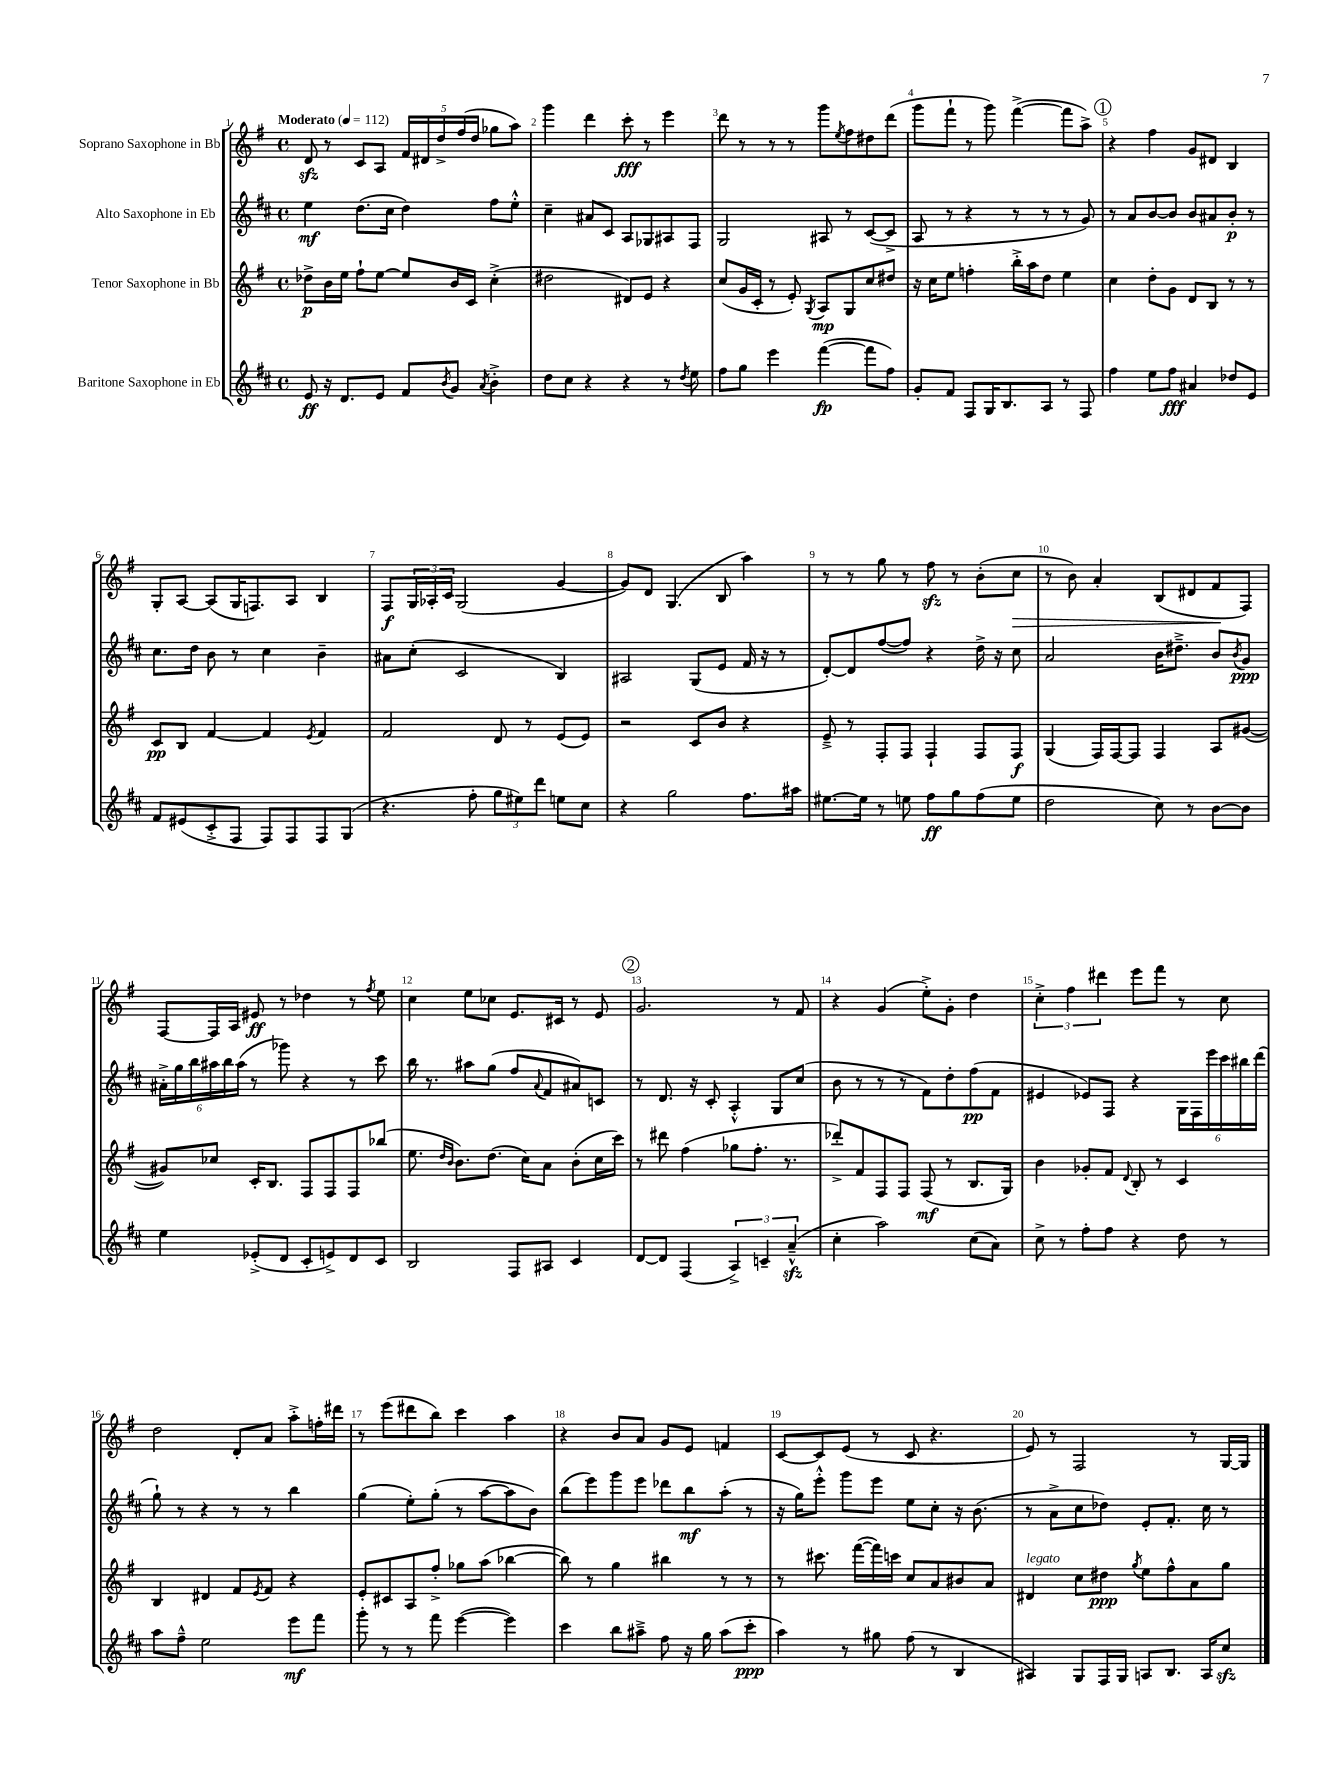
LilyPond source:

<<
\new StaffGroup <<
\new Staff = "s0" \with { instrumentName = "Soprano Saxophone in Bb" } {
    \clef treble \key g \major \defaultTimeSignature \time 4/4 \tempo "Moderato" 4 = 112
    d'8\sfz r8 c'8 a8 \tuplet 5/4 { fis'16 dis'16 d''16-> fis''16( d''16 } ges''8 a''8) |
    g'''4 d'''4 c'''8-.\fff r8 e'''4 |
    d'''8 r8 r8 r8 g'''8 \acciaccatura { e''8 } fis''8 dis''8 d'''8( |
    g'''8 fis'''8-! r8 g'''8) fis'''4~->( fis'''8 a''8->) |
    \mark \markup { \circle "1" } r4 fis''4 g'8 dis'8 b4 |
    g8-. a8~ a8( g16 f8.) a8 b4 |
    fis8\f \tuplet 3/2 { g16 aes16-. c'16 } g2( g'4~ |
    g'8) d'8 g4.( b8 a''4) |
    r8 r8 g''8 r8 fis''8\sfz r8 b'8-.( c''8\> |
    r8 b'8) a'4-. b8( dis'8 fis'8\! fis8) |
    fis8~ fis16 a16 eis'8\ff r8 des''4 r8 \acciaccatura { fis''8 } e''8 |
    c''4 e''8 ces''8 e'8. cis'16 r8 e'8 |
    \mark \markup { \circle "2" } g'2. r8 fis'8 |
    r4 g'4( e''8-.->) g'8-. d''4 |
    \tuplet 3/2 { c''4-.-> fis''4 dis'''4 } e'''8 fis'''8 r8 c''8 |
    d''2 d'8-. a'8 a''8-.-> f''16-. dis'''16 |
    r8 e'''8( dis'''8 b''8) c'''4 a''4 |
    r4 b'8 a'8 g'8 e'8 f'4 |
    c'8~ c'8 e'8( r8 c'8 r4. |
    e'8) r8 fis2 r8 g16~ g16 \bar "|." |
}
\new Staff = "s1" \with { instrumentName = "Alto Saxophone in Eb" } {
    \clef treble \key d \major \defaultTimeSignature \time 4/4
    e''4\mf d''8.( cis''16 d''4) fis''8 e''8-.-^ |
    cis''4-- ais'8 cis'8 a8 ges8 ais8 fis8 |
    g2 ais8 r8 cis'8~( cis'8-> |
    a8 r8 r4 r8 r8 r8 g'8) |
    \mark \markup { \circle "1" } r8 a'8 b'8~ b'8 b'8 ais'8 b'8-.\p r8 |
    cis''8. d''16 b'8 r8 cis''4 b'4-- |
    ais'8 cis''8-.( cis'2 b4) |
    ais2 g8( e'8 fis'16 r16 r8 |
    d'8~-.) d'8 fis''8~( fis''8) r4 d''16-> r16 cis''8 |
    a'2 b'16 dis''8.---> b'8 \acciaccatura { b'8 } g'8\ppp |
    \tuplet 6/4 { ais'16-.-> g''16 b''16 ais''16 b''16 ais''16( } r8 ges'''8) r4 r8 cis'''8 |
    b''16 r8. ais''8 g''8( fis''8 \appoggiatura { a'8 } fis'8 ais'8) c'8 |
    \mark \markup { \circle "2" } r8 d'8. r16 cis'8-. a4-.-^ g8 cis''8( |
    b'8 r8 r8 r8 fis'8) d''8-. fis''8\pp( fis'8 |
    eis'4 ees'8) fis8 r4 \tuplet 6/4 { g16 fis16 e'''16 cis'''16 bis''16 d'''16( } |
    g''8-!) r8 r4 r8 r8 b''4 |
    g''4( e''8-.) g''8-.( r8 a''8~ a''8 b'8) |
    b''8( e'''8) g'''8 e'''8 des'''8 b''8\mf a''8-.( r8 |
    r16 g''16) e'''8-.-^ g'''8 e'''8 e''8 cis''8-. r16 b'8.( |
    r8 a'8-> cis''8 des''8) e'8-. fis'8.-. cis''16 r8 \bar "|." |
}
\new Staff = "s2" \with { instrumentName = "Tenor Saxophone in Bb" } {
    \clef treble \key g \major \defaultTimeSignature \time 4/4
    des''8->\p b'16 e''16 fis''8-! e''8~ e''8 b'16 c'16 c''4-.->( |
    dis''2 dis'8) e'8 r4 |
    c''8( g'16 c'16-. r8 e'8-.) \acciaccatura { g8 } a8\mp g8 c''8 dis''8 |
    r16 c''16 e''8 f''4-. b''16-.-> a''16 d''8 e''4 |
    \mark \markup { \circle "1" } c''4 d''8-. g'8 d'8 b8 r8 r8 |
    c'8\pp b8 fis'4~ fis'4 \acciaccatura { e'8 } fis'4 |
    fis'2 d'8 r8 e'8( e'8) |
    r2 c'8 b'8 r4 |
    e'8---> r8 fis8-. fis8 fis4-! fis8 fis8\f |
    g4( fis16) fis16~ fis8 fis4 a8 gis'8~( |
    gis'8) ces''8 c'16-. b8. fis8 fis8 fis8 bes''8( |
    e''8. \grace { d''16 b'16 } b'8.) d''8.( c''16) a'8 b'8-.( c''16 c'''16) |
    \mark \markup { \circle "2" } r8 dis'''8 fis''4( ges''8 fis''8.-. r8. |
    des'''8-.->) fis'8 fis8 fis8 fis8\mf( r8 b8. g16) |
    b'4 ges'8-. fis'8 \appoggiatura { d'8 } b8-. r8 c'4 |
    b4 dis'4 fis'8 \acciaccatura { e'8 } fis'8 r4 |
    e'8-. cis'8 a8 fis''8-.-> ges''8 a''8( bes''4~ |
    bes''8) r8 g''4 bis''4 r8 r8 |
    r8 cis'''8. fis'''16~( fis'''16) c'''16 c''8 a'8 bis'8 a'8 |
    dis'4^\markup { \italic "legato" } c''8 dis''8\ppp \acciaccatura { g''8 } e''8 fis''8-^ a'8 g''8 \bar "|." |
}
\new Staff = "s3" \with { instrumentName = "Baritone Saxophone in Eb" } {
    \clef treble \key d \major \defaultTimeSignature \time 4/4
    e'8\ff r16 d'8. e'8 fis'8 \acciaccatura { b'8 } g'8 \acciaccatura { a'8 } b'4-.-> |
    d''8 cis''8 r4 r4 r8 \acciaccatura { d''8 } e''8 |
    fis''8 g''8 e'''4 fis'''4~\fp( fis'''8 fis''8) |
    g'8-. fis'8 fis8 g16 b8. a8 r8 fis8 |
    \mark \markup { \circle "1" } fis''4 e''8 fis''8\fff ais'4 des''8 e'8 |
    fis'8 eis'8( cis'8-.-> fis8 fis8) fis8 fis8 g8( |
    r4. fis''8-. \tuplet 3/2 { g''8 eis''8) d'''8 } e''8 cis''8 |
    r4 g''2 fis''8. ais''16 |
    eis''8.~ eis''16 r8 e''8 fis''8\ff g''8 fis''8( e''8 |
    d''2 cis''8) r8 b'8~ b'8 |
    e''4 ees'8-.->( d'8 cis'8-. e'8->) d'8 cis'8 |
    b2 fis8 ais8 cis'4 |
    \mark \markup { \circle "2" } d'8~ d'8 fis4( \tuplet 3/2 { a4->) c'4-- a'4---^\sfz( } |
    cis''4-. a''2) cis''8( a'8) |
    cis''8-> r8 fis''8-. fis''8 r4 d''8 r8 |
    a''8 fis''8---^ e''2 e'''8\mf fis'''8 |
    g'''8-. r8 r8 fis'''8 e'''4~( e'''4) |
    cis'''4 b''8 ais''8---> fis''8 r16 g''16 ais''8( cis'''8-.\ppp |
    a''4) r8 gis''8 fis''8( r8 b4 |
    ais4) g8 fis16 g16 a8 b8. a16 cis''8\sfz \bar "|." |
}
>>
>>
\layout { \context { \Score \override BarNumber.break-visibility = ##(#f #t #t) barNumberVisibility = #all-bar-numbers-visible } }
